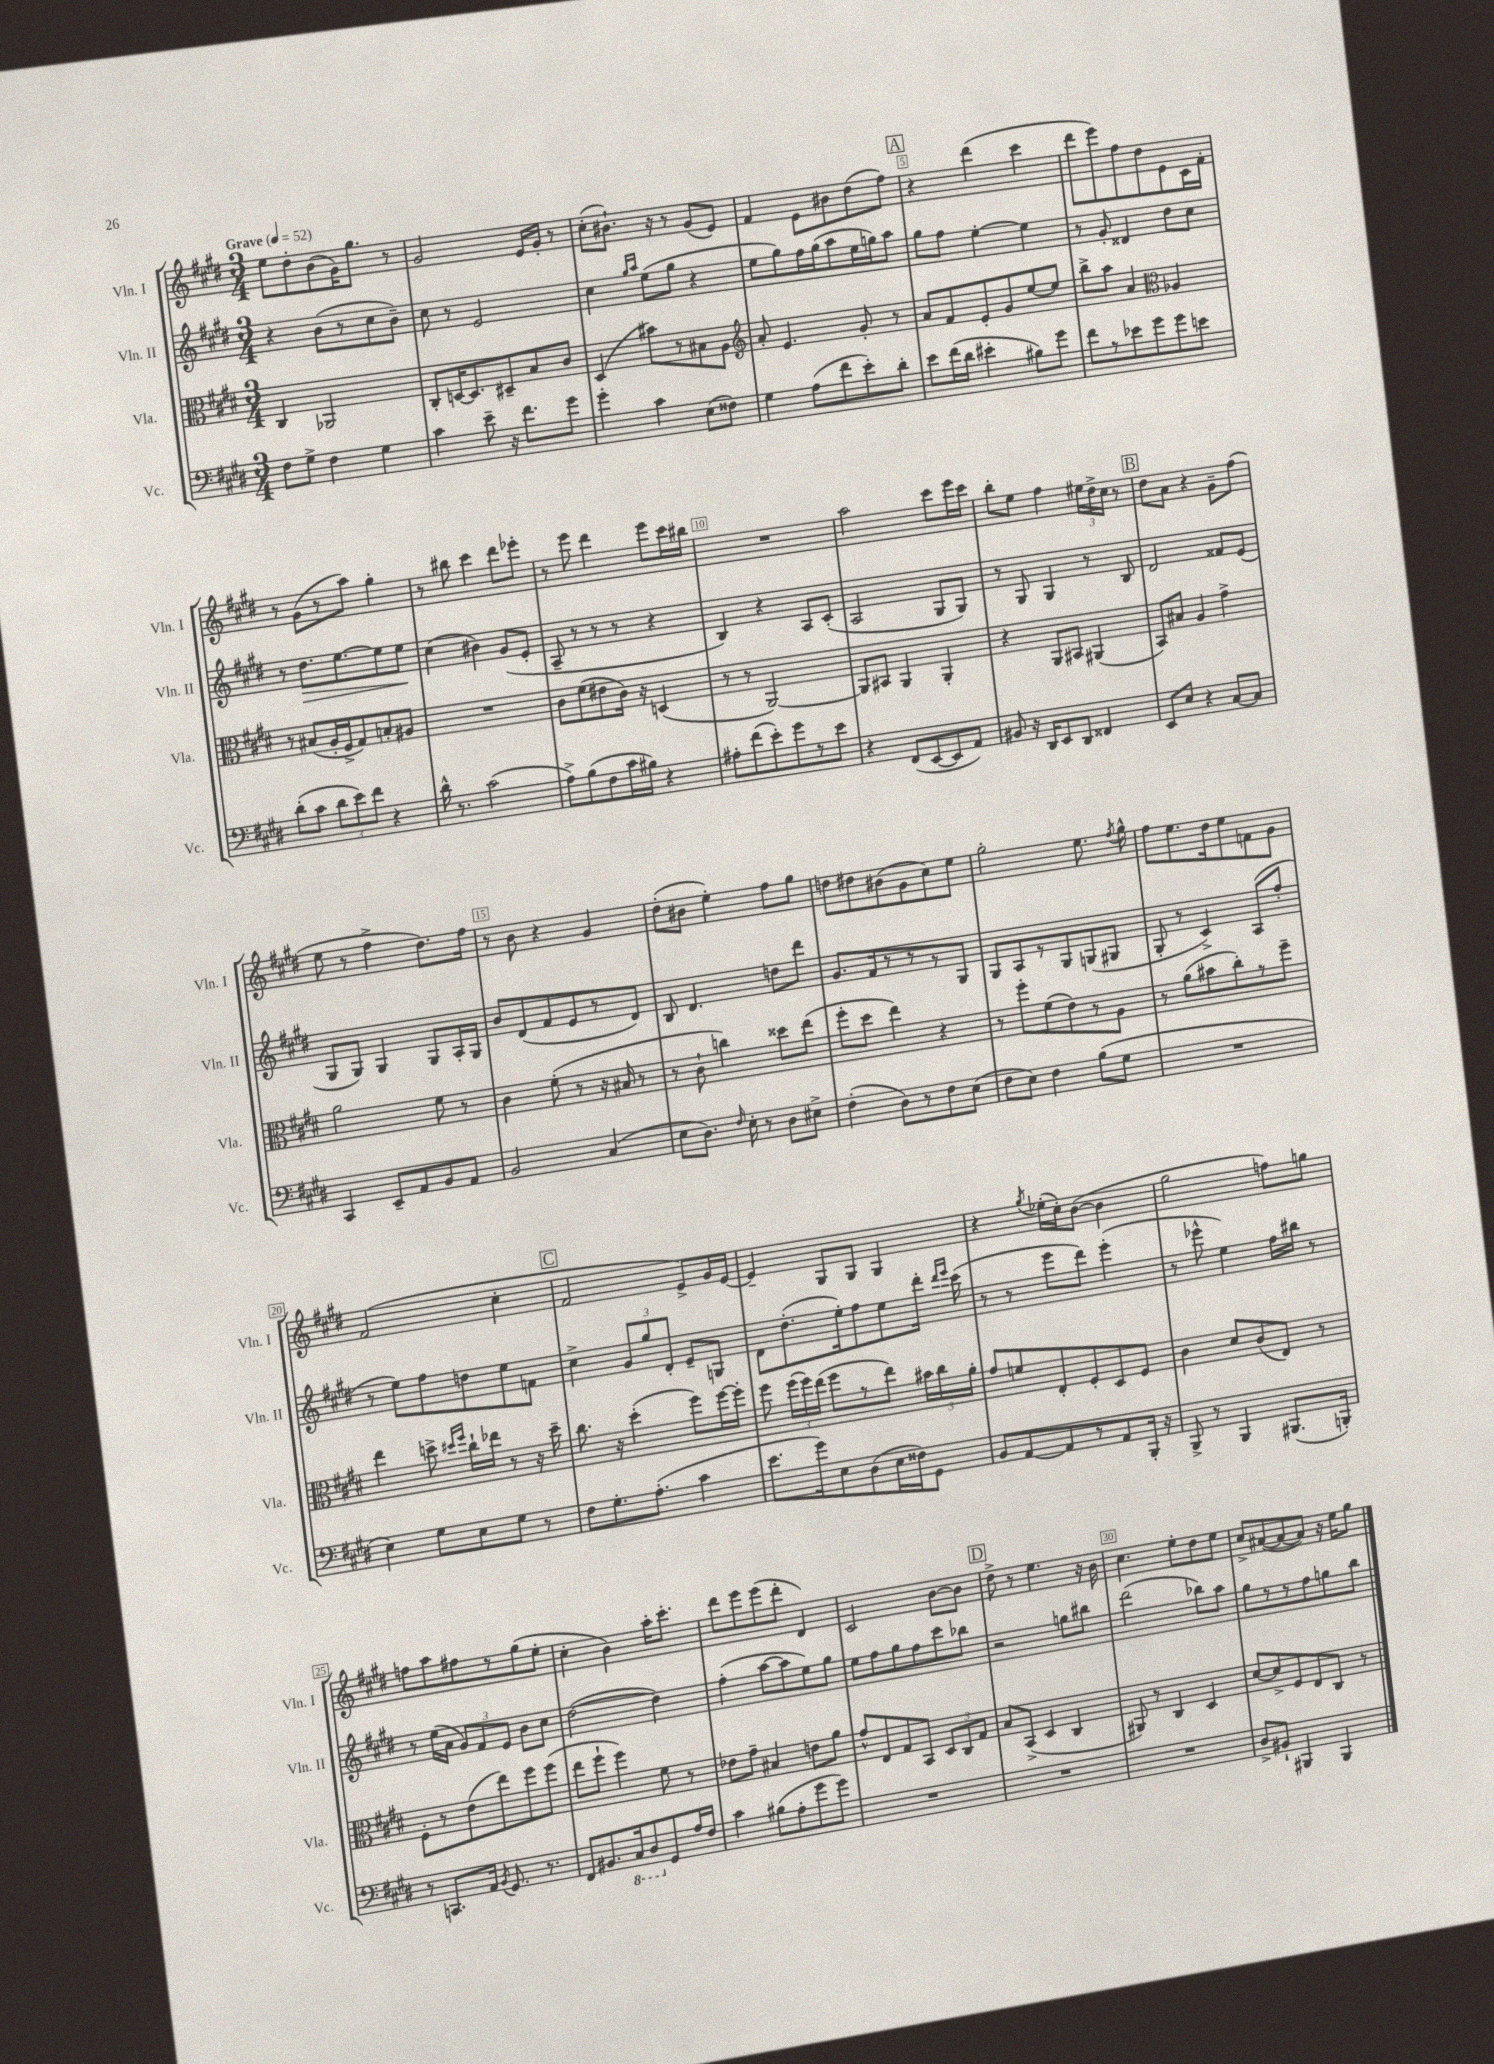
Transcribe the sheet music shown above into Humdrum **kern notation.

**kern	**kern	**kern	**kern
*staff4	*staff3	*staff2	*staff1
*clefF4	*clefC3	*clefG2	*clefG2
*k[f#c#g#d#]	*k[f#c#g#d#]	*k[f#c#g#d#]	*k[f#c#g#d#]
*M3/4	*M3/4	*M3/4	*M3/4
*MM52	*MM52	*MM52	*MM52
8F#	4C#	4r	8ee
8G#^	.	.	8dd#'
4F#	2AA-	(8b	(8b
.	.	8r	16g#)
.	.	.	8.gg#
4G#	.	8cc#	.
.	.	8b~)	8r
=	=	=	=
4c#	8C#'	8cc#	2g#
.	[16D	8r	.
.	8.D]	.	.
8e~	.	2e	.
16r	8D#~	.	.
8.f#	.	.	.
.	8B	.	16e
.	.	.	16g#'
8g#	8c#	.	8r
=	=	=	=
4g#'	(4D#	4cc#	(8cc#'
.	.	.	8.b#`)
.	.	16qqgg#	.
.	.	16qqaa	.
4c#	8b#)	(8ee	.
.	.	.	16r
.	8r	8gg#	8r
(8E	8B#	4r	(8g#
8F##)	8A	.	8e)
=	=	=	=
*	*clefG2	*	*
4G#	8a'	8ee	4f#
.	4.e	8gg#)	.
(8A	.	16ff#	8e
.	.	(16gg#	.
8f#	.	8aa	8b#
8e')	8g#'	16ee	(8dd#
.	.	16gg)	.
8d#'	8r	8aa	8ff#)
=	=	=	=
8e	8a	8gg#	4r
(16f#	8f#	8ff#	.
16d#	.	.	.
4e#'	8e'	[4ee'	(4ddd#
.	8g#	.	.
8B#)	[8ee	4ee]	4ccc#
8g#	8ee]	.	.
=	=	=	=
8f#	8bb^	8r	8ddd#
8r	8aa	8g#'	8eee)
8e-	4a	4d##	8ff#
8g#	.	.	8dd#
*	*clefC3	*	*
8g#	4A-	8dd#	8e
8e	.	8cc#	16c#
.	.	.	16f#'
=	=	=	=
(8d#'	8r	8r	8r
8c#	(8B#	8.dd#	(8g#
12d#	16A'	.	8r
.	16F#^	[8.ee	.
12e)	.	.	.
.	8G#)	.	8aa)
12f#	.	.	.
4r	8B'	8ee]	4gg#'
.	8A#	8ee	.
=	=	=	=
16d#^^	2.r	(4cc#	8r
8.r	.	.	.
.	.	.	8bb#
(2c#	.	4b#)	4ccc#
.	.	(8g#	8ddd#
.	.	8e'	8eee-'
=	=	=	=
8A^)	8c#	8A~	8r
(8B	(8f#	8r	8eee
8F#	8e#	8r	4ddd#
16c#	16c#)	8r	.
16B#)	16r	.	.
4r	(4D	4r	8eee
.	.	.	16ccc#
.	.	.	16bb#
=	=	=	=
8A#'	8r	4B)	2.r
(8f#	8r	.	.
8e')	[2AA)	4r	.
8g#	.	.	.
8r	.	8A	.
8e	.	(8c#'	.
=	=	=	=
4r	8AA]	2A	2aa
.	8BB#	.	.
(8FF#	4AA	.	.
[8EE	.	.	.
8EE]	4AA'	8G#	8ccc#
8AA)	.	8G#)	16eee
.	.	.	16ccc#
=	=	=	=
8BB#	4r	8r	8bb'
16r	.	8G#	8ee
16DD#	.	.	.
8EE	8AA	4G#	4ff#
8DD#	8BB#	.	.
4FF##	(4AA#	8r	24ee#
.	.	.	24dd#^
.	.	.	24cc#
.	.	8B	8r
=	=	=	=
8EE	8BB)	2d#	8dd#
8E	8B#	.	8a
4r	4A	.	4r
[8C#	4g#^	8f##	8g#~
8C#]	.	(8e	(8ff#
=	=	=	=
4CC#	2a	8G#	8ee
.	.	8G#)	8r
8EE~	.	4G#	4ff#^
8AA	.	.	.
8BB	8f#	8G#	8.dd#)
8AA	8r	16A'	.
.	.	16G#	16ff#
=	=	=	=
2BB	4c#	8b	8r
.	.	(8d#	8b
.	(8f#'	8f#	4r
.	8r	8e	.
(4C#	16r	8r	4g#
.	16B#	.	.
.	8r	8d#)	.
=	=	=	=
8E	8r	8B	(8dd#'
8.D#)	8c#`	4.d#	8b#
.	4cc)	.	4ee')
16qqF#	.	.	.
16E'	.	.	.
8r	.	.	.
8D#	8dd##	8dd	8ff#
8E#^	(8ee	8ddd#	8gg#
=	=	=	=
(4F#'	8ff#'	8.g#	8dd
.	8dd#	.	8dd#
.	.	16f#	.
8D#)	4ee)	8r	(8b#
8r	.	8r	8g#
8F#	4r	8r	8cc#)
(8E	.	8G#	8ee
=	=	=	=
8F#	8r	8G#	2gg#'
8E)	8ff#'	8A	.
4F#	(8f#	8r	.
.	8e)	8G#	.
(8B	8r	(8G	8.ee
8G#	8A	8G#	.
.	.	.	8qff#
.	.	.	16gg#^^
=	=	=	=
2.r	8r	8G#'	8ff#
.	(8a	8r	8.ee
.	8b#	4c#^)	.
.	.	.	16dd#
.	8cc#')	.	8ee
.	8r	(8A	8f
.	8ff#~	8ff#'	8g#
=	=	=	=
4E)	4ee	8r	(2f#
.	.	8ee)	.
8G#	8dd^	8ff#	.
.	16qqdd#	.	.
.	16qqff#	.	.
8E	16cc#`	8dd	.
.	16ee-	.	.
8G#	8r	8ee	4cc#'
8r	16r	8f	.
.	16dd#~	.	.
=	=	=	=
8F#	8.cc#	4cc#^	2f#
8.G#'	.	.	.
.	16r	.	.
.	(4dd#'	12g#	.
(8.A'	.	.	.
.	.	12gg#	.
.	.	12d#'	.
4c#	8ff#)	8e~	8e^)
.	[16ff#	8G	16g#
.	16ff#']	.	[16e
=	=	=	=
8.e	8ff#	8d#	4e~]
.	(24ff#	(8.dd#'	.
.	24ff#)	.	.
16g#)	.	.	.
.	(24ee	.	.
8E	8ff#	.	8G#
.	.	16ee')	.
(8D#	8r	8ff#	8G#
16E	8ee)	8ee	4G#
16F##)	.	.	.
8GG#	24b#	16ddd#'	.
.	24cc#	.	.
.	.	16qqddd#	.
.	.	16qqeee	.
.	.	(16ccc#	.
.	24a'	.	.
=	=	=	=
8BB	8g#	8r	4r
[8AA	8f	8r	.
.	.	.	8qgg#
8AA]	8E'	8eee	(16ee-'
.	.	.	16cc#')
8r	8F#'	8ddd#)	([8b
8AA	8D#	(4eee'	4b]
16BBB'	8F#	.	.
16r	.	.	.
=	=	=	=
8BBB^	4c#	8r	2gg#
8r	.	8eee-^^	.
4BBB	8d#	4ee)	.
.	(8c#	.	.
(8.BBB#	8E)	16ff#	8ff)
.	.	16bb#	.
.	8r	8r	8gg
16BBB')	.	.	.
=	=	=	=
8r	8F#'	8r	8ff
8.CC	8r	(16ee	8aa
.	.	16a	.
.	(8e	12g#)	8ff#
16AA	.	.	.
.	.	12f#	.
8qBB	.	.	.
8.GG#	8ee)	.	8r
.	.	12e	.
.	8ff#	8b	(8gg#
8.r	.	.	.
.	(8ff#	8cc#	8ee'
=	=	=	=
8FF#	8ee	([2dd#	4cc#'
8.BB#	8ff#`	.	.
.	4ff#)	.	4b)
16CC#	.	.	.
8DD#	.	.	.
8GG#	8f#	4dd#])	16aa'
.	.	.	8.ccc#'
16A	8r	.	.
16F#	.	.	.
=	=	=	=
4c#	8e-	(4ff#'	8ddd#
.	8g#~	.	8eee
(8B#	4B#	[8aa	(8eee
8A'	.	8aa]	8ddd#'
8g#	8e	8ee)	4d#)
8g#)	8a	8gg#	.
=	=	=	=
2.r	8g#^^	8ee	2c#
.	8E	8ff#	.
.	8G#	8gg#	.
.	8BB	8ff#	.
.	12D#	8ccc#	[8b
.	12C#	.	.
.	.	8bb-	8b]
.	12G#	.	.
=	=	=	=
2.r	8B	2r	8dd#^
.	(8BB^	.	8r
.	4D#	.	4.ee
.	4C#	8gg	.
.	.	8bb#	16r
.	.	.	16b
=	=	=	=
2.r	8AA#)	(2ddd#	4.cc#
.	8r	.	.
.	4C#	.	.
.	.	.	8ee'
.	4D#	8bb-)	8dd#
.	.	8aa	8ee
=	=	=	=
8D#^	[8d#	8gg#	8cc#^
8BB#`	8d#^]	8r	([8a#
4BBB#	8F#	8r	8a#_
.	8E	8ff#	8a#])
4BBB#	8C#	8gg	16r
.	.	.	16ee
.	8r	8bb	8gg#
==	==	==	==
*-	*-	*-	*-
